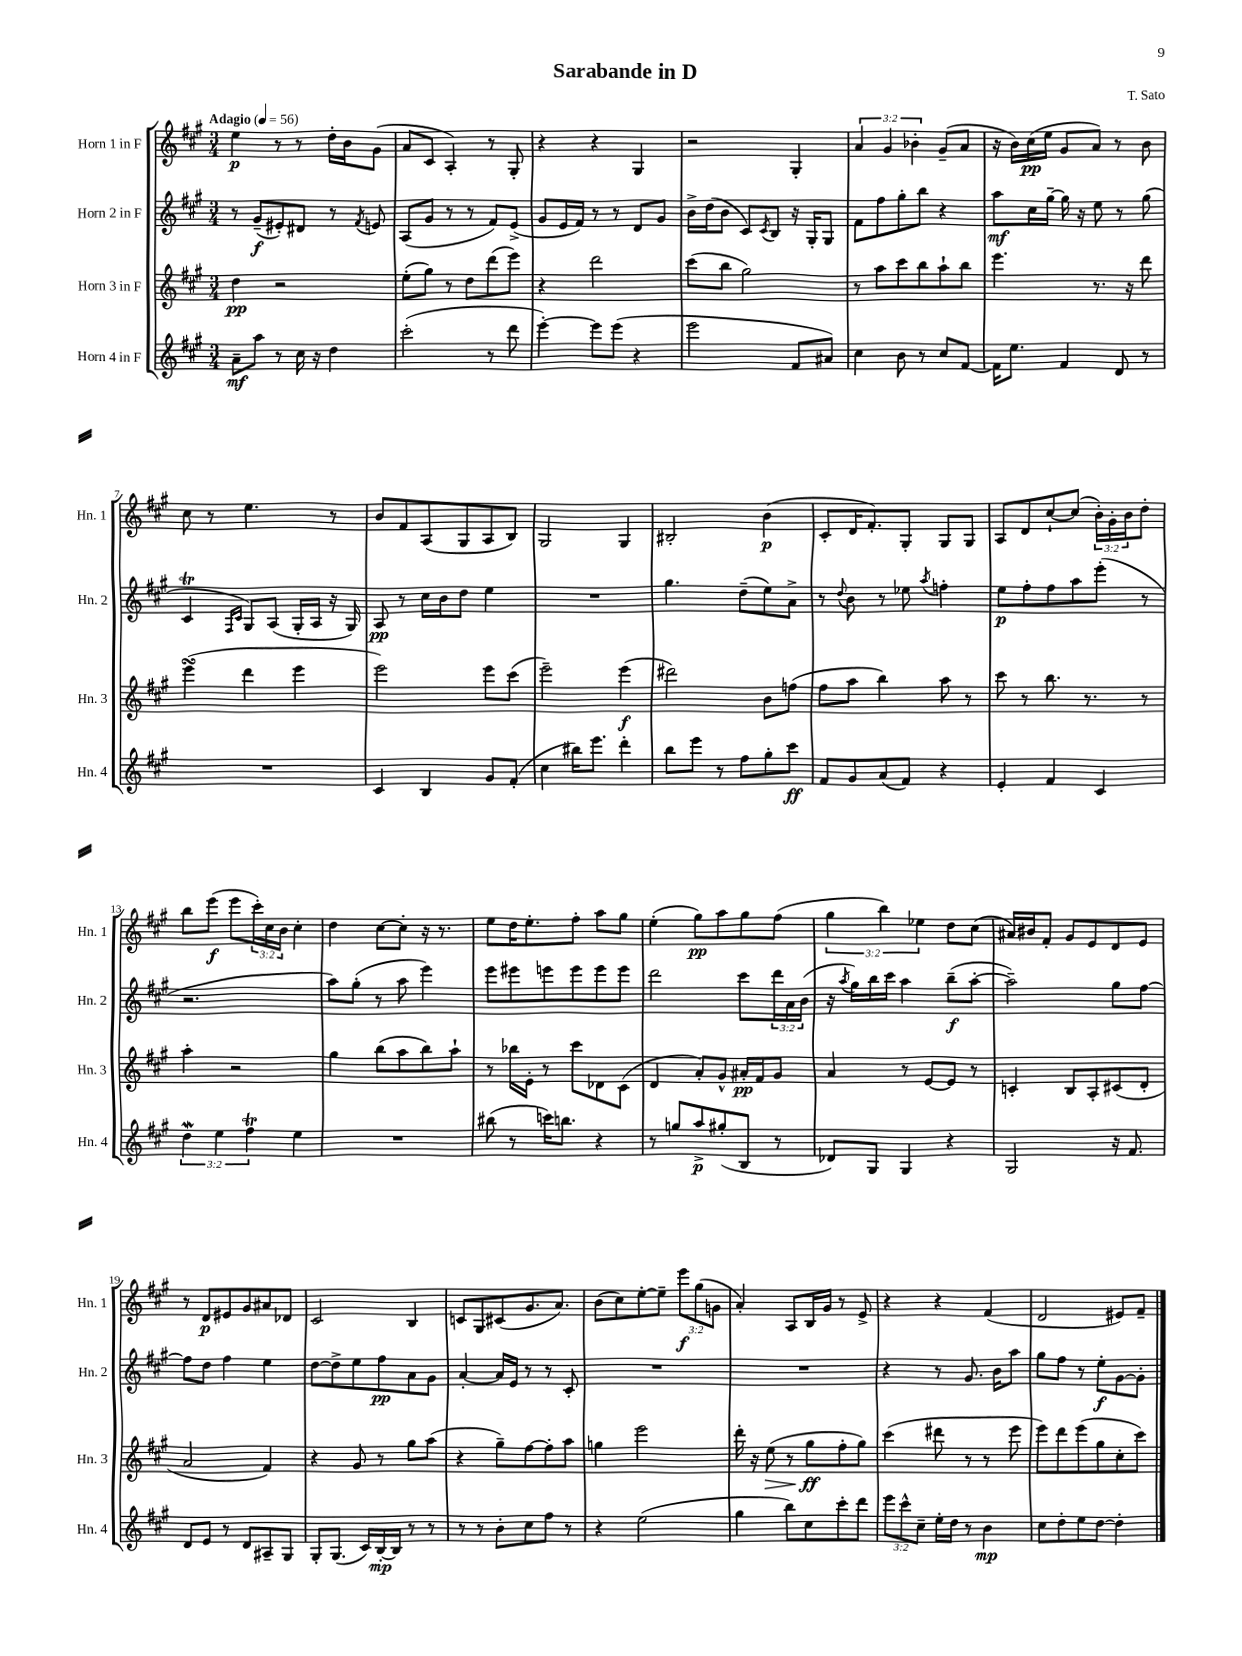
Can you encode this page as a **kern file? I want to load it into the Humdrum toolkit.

**kern	**dynam	**kern	**dynam	**kern	**dynam	**kern	**dynam
*part4	*part4	*part3	*part3	*part2	*part2	*part1	*part1
*staff4	*staff4	*staff3	*staff3	*staff2	*staff2	*staff1	*staff1
*I"Horn 4 in F	*	*I"Horn 3 in F	*	*I"Horn 2 in F	*	*I"Horn 1 in F	*
*I'Hn. 4	*	*I'Hn. 3	*	*I'Hn. 2	*	*I'Hn. 1	*
*clefG2	*	*clefG2	*	*clefG2	*	*clefG2	*
*k[f#c#g#]	*	*k[f#c#g#]	*	*k[f#c#g#]	*	*k[f#c#g#]	*
*M3/4	*	*M3/4	*	*M3/4	*	*M3/4	*
*MM56	*	*MM56	*	*MM56	*	*MM56	*
=1	=1	=1	=1	=1	=1	=1	=1
!	!	!	!	!	!	!LO:TX:a:B:t=Adagio	!
8a~\L	mf	4dd\	pp	8r	.	4ee\	p
8aa\J	.	.	.	(8g#~/L	f	.	.
8r	.	2r	.	8e#X'/)	.	8r	.
16cc#\	.	.	.	8d#X/J	.	8r	.
16r	.	.	.	.	.	.	.
4dd\	.	.	.	8r	.	16dd'\LL	.
.	.	.	.	.	.	16b\J	.
.	.	.	.	8qf#/	.	.	.
.	.	.	.	8en/	.	(8g#\J	.
=2	=2	=2	=2	=2	=2	=2	=2
(2ccc#'\	.	(8ee'\L	.	(8A/L	.	8a/L	.
.	.	8gg#\J)	.	8g#/J	.	8c#/J	.
.	.	8r	.	8r	.	4A'/)	.
.	.	8dd\L	.	8r	.	.	.
8r	.	(8ddd\	.	8f#/L)	.	8r	.
8ddd\	.	8eee\J)	.	(8e^/J	.	8G#'/	.
=3	=3	=3	=3	=3	=3	=3	=3
[4eee'\)	.	4r	.	8g#/L	.	4r	.
.	.	.	.	16e/L	.	.	.
.	.	.	.	16f#/JJ)	.	.	.
8eee\L]	.	2ddd\	.	8r	.	4r	.
(8eee\J	.	.	.	8r	.	.	.
4r	.	.	.	8d/L	.	4G#/	.
.	.	.	.	8g#/J	.	.	.
=4	=4	=4	=4	=4	=4	=4	=4
2eee\	.	(8ccc#\L	.	16b^\LL	.	2r	.
.	.	.	.	(16dd\J	.	.	.
.	.	8bb\J	.	8b\J	.	.	.
.	.	2gg#\)	.	8c#/L)	.	.	.
.	.	.	.	8qc#/	.	.	.
.	.	.	.	8B/J	.	.	.
8f#/L	.	.	.	16r	.	4G#'/	.
.	.	.	.	16G#'/KL	.	.	.
8a#X/J)	.	.	.	8G#/J	.	.	.
=5	=5	=5	=5	=5	=5	=5	=5
4cc#\	.	8r	.	8f#\L	.	6a/	.
.	.	8aa\L	.	8ff#\	.	.	.
.	.	.	.	.	.	6g#/	.
8b\	.	8ccc#\	.	8gg#'\	.	.	.
.	.	.	.	.	.	6b-X'\	.
8r	.	8bb\	.	8bb\J	.	.	.
8cc#/L	.	8aa`\	.	4r	.	(8g#~/L	.
[8f#/J	.	8bb\J	.	.	.	8a/J	.
=6	=6	=6	=6	=6	=6	=6	=6
16f#\KL]	.	4.eee\	.	8aa\L	mf	16r	.
8.ee\J	.	.	.	.	.	16b\LL)	.
.	.	.	.	16cc#\L	.	(16cc#\	pp
.	.	.	.	[16gg#~\JJ	.	16ee\JJ	.
4f#/	.	.	.	16gg#\]	.	8g#/L	.
.	.	.	.	16r	.	.	.
.	.	8.r	.	8ee\	.	8a/J)	.
8d/	.	.	.	8r	.	8r	.
.	.	16r	.	.	.	.	.
8r	.	8ddd\	.	(8gg#\	.	8b\	.
!!LO:LB:g=z
=7	=7	=7	=7	=7	=7	=7	=7
2.r	.	(4eeesSSS\	.	4c#t/	.	8cc#\	.
.	.	.	.	.	.	8r	.
.	.	.	.	16qqF#/LL	.	.	.
.	.	.	.	16qqc#/JJ	.	.	.
.	.	4ddd\	.	8G#/L)	.	4.ee\	.
.	.	.	.	(8A/J	.	.	.
.	.	4eee\	.	16G#'/LL	.	.	.
.	.	.	.	16A/JJ	.	.	.
.	.	.	.	16r	.	8r	.
.	.	.	.	16G#/)	.	.	.
=8	=8	=8	=8	=8	=8	=8	=8
4c#/	.	2eee\)	.	8A/	pp	8b/L	.
.	.	.	.	8r	.	8f#/	.
4B/	.	.	.	16cc#\LL	.	(8A/	.
.	.	.	.	16b\J	.	.	.
.	.	.	.	8dd\J	.	8G#/	.
8g#/L	.	8eee\L	.	4ee\	.	8A/	.
(8f#'/J	.	(8ccc#\J	.	.	.	8B/J)	.
=9	=9	=9	=9	=9	=9	=9	=9
4cc#\	.	2eee~\)	.	2.r	.	2G#/	.
16bb#X\KL)	.	.	.	.	.	.	.
8.eee\J	.	.	.	.	.	.	.
4ddd'\	.	(4eee\	f	.	.	4G#/	.
=10	=10	=10	=10	=10	=10	=10	=10
8bb\L	.	2ddd#X\)	.	4.gg#\	.	2B#X'/	.
8eee\J	.	.	.	.	.	.	.
8r	.	.	.	.	.	.	.
8ff#\L	.	.	.	(8dd~\L	.	.	.
8gg#'\	.	8b\L	.	8ee\)	.	(4b\	p
8ccc#\J	ff	(8ffn\J	.	8a^\J	.	.	.
=11	=11	=11	=11	=11	=11	=11	=11
8f#/L	.	8ff#\L	.	8r	.	8c#'/L	.
.	.	.	.	8qqdd/	.	.	.
8g#/	.	8aa\J	.	8b\	.	16d/K	.
.	.	.	.	.	.	8.f#'/)	.
(8a/	.	4bb\)	.	8r	.	.	.
8f#/J)	.	.	.	8ee-X\	.	8G#'/J	.
.	.	.	.	8qaa/	.	.	.
4r	.	8aa\	.	4ffn'\	.	8G#/L	.
.	.	8r	.	.	.	8G#/J	.
=12	=12	=12	=12	=12	=12	=12	=12
4e'/	.	8ccc#\	.	8ee\L	p	8A/L	.
.	.	8r	.	8ff#'\	.	8d/	.
4f#/	.	8.bb\	.	8ff#\	.	[8cc#`/	.
.	.	.	.	8aa\	.	(8cc#/J]	.
.	.	8.r	.	.	.	.	.
4c#/	.	.	.	(8eee'\J	.	24b'\LL)	.
.	.	.	.	.	.	24g#'\	.
.	.	.	.	.	.	24b\J	.
.	.	8r	.	8r	.	8dd'\J	.
!!LO:LB:g=z
=13	=13	=13	=13	=13	=13	=13	=13
6ddw\	.	4aa'\	.	2.r	.	8bb\L	.
.	.	.	.	.	.	(8eee\J	f
6ee\	.	.	.	.	.	.	.
.	.	2r	.	.	.	8eee\L	.
6ff#T\	.	.	.	.	.	.	.
.	.	.	.	.	.	24ccc#'\L)	.
.	.	.	.	.	.	24cc#\	.
.	.	.	.	.	.	24b\JJ	.
4ee\	.	.	.	.	.	4cc#'\	.
=14	=14	=14	=14	=14	=14	=14	=14
2.r	.	4gg#\	.	8aa\L)	.	4dd\	.
.	.	.	.	(8gg#'\J	.	.	.
.	.	(8bb\L	.	8r	.	[8cc#\L	.
.	.	8aa\	.	8aa\	.	8cc#'\J]	.
.	.	8bb\)	.	4eee\)	.	16r	.
.	.	.	.	.	.	8.r	.
.	.	8aa`\J	.	.	.	.	.
=15	=15	=15	=15	=15	=15	=15	=15
(8bb#X\	.	8r	.	8eee\L	.	8ee\L	.
8r	.	16bb-X\LL	.	8eee#X\	.	16dd\K	.
.	.	16e'\JJ	.	.	.	8.ee'\	.
16cccn\KL)	.	8r	.	8eeen\	.	.	.
8.bbn\J	.	.	.	.	.	.	.
.	.	8ccc#\L	.	8eee\	.	8ff#'\J	.
4r	.	8d-X\	.	8eee\	.	8aa\L	.
.	.	(8c#\J	.	8eee\J	.	8gg#\J	.
=16	=16	=16	=16	=16	=16	=16	=16
8r	.	4d/	.	2ddd\	.	(4ee'\	.
8ggn/L	.	.	.	.	.	.	.
8aa^/	p	8a'/L)	.	.	.	8gg#\L)	pp
(8gg#X'/	.	8g#^^/J	.	.	.	8aa\	.
8B/J	.	16a#X'/LL	pp	8ccc#\L	.	8gg#\	.
.	.	16f#/J	.	.	.	.	.
8r	.	8g#/J	.	24ddd\L	.	(8ff#\J	.
.	.	.	.	24a\	.	.	.
.	.	.	.	(24b\JJ	.	.	.
=17	=17	=17	=17	=17	=17	=17	=17
8d-X/L)	.	4a/	.	16r	.	6gg#\	.
.	.	.	.	8qaa/	.	.	.
.	.	.	.	16gg#\LL)	.	.	.
8G#/J	.	.	.	16bb\	.	.	.
.	.	.	.	.	.	6bb\)	.
.	.	.	.	16ccc#\JJ	.	.	.
4G#/	.	8r	.	4aa\	.	.	.
.	.	.	.	.	.	6ee-X\	.
.	.	[8e/L	.	.	.	.	.
4r	.	8e/J]	.	(8bb~\L	f	8dd\L	.
.	.	8r	.	[8aa'\J	.	(8cc#\J	.
=18	=18	=18	=18	=18	=18	=18	=18
2G#/	.	4cn'/	.	2aa~\])	.	16a#X/LL)	.
.	.	.	.	.	.	16b#X/J	.
.	.	.	.	.	.	8f#'/J	.
.	.	8B/L	.	.	.	8g#/L	.
.	.	8A'/	.	.	.	8e/	.
16r	.	(8c#X/	.	8gg#\L	.	8d/	.
8.f#/	.	.	.	.	.	.	.
.	.	8d'/J	.	[8ff#\J	.	8e/J	.
!!LO:LB:g=z
=19	=19	=19	=19	=19	=19	=19	=19
8d/L	.	2a/	.	8ff#\L]	.	8r	.
8e/J	.	.	.	8dd\J	.	8d/L	p
8r	.	.	.	4ff#\	.	8e#X/	.
8d/L	.	.	.	.	.	8g#/	.
8A#X~/	.	4f#/)	.	4ee\	.	8a#X/	.
8G#/J	.	.	.	.	.	8d-X/J	.
=20	=20	=20	=20	=20	=20	=20	=20
8G#'/L	.	4r	.	[8dd\L	.	2c#/	.
(8.G#/J	.	.	.	8dd^\]	.	.	.
.	.	8g#/	.	8ee\	.	.	.
16c#/LL)	.	.	.	.	.	.	.
[16B'/	mp	8r	.	8ff#\	pp	.	.
16B/JJ]	.	.	.	.	.	.	.
8r	.	8gg#\L	.	8a\	.	4B/	.
8r	.	(8aa\J	.	8g#\J	.	.	.
=21	=21	=21	=21	=21	=21	=21	=21
8r	.	4r	.	[4a'/	.	8cn/L	.
8r	.	.	.	.	.	8G#/	.
8b'\L	.	8gg#~\L)	.	16a/LL]	.	(8c#X/	.
.	.	.	.	16e/JJ	.	.	.
8cc#\	.	[8ff#\	.	8r	.	8.g#/	.
8ff#\J	.	8ff#'\]	.	8r	.	.	.
.	.	.	.	.	.	8.a/J)	.
8r	.	8aa\J	.	8c#'/	.	.	.
=22	=22	=22	=22	=22	=22	=22	=22
4r	.	4ggn\	.	2.r	.	(8b\L	.
.	.	.	.	.	.	8cc#\)	.
(2ee\	.	2eee\	.	.	.	[8ee'\	.
.	.	.	.	.	.	8ee~\J]	.
.	.	.	.	.	.	12eee\L	f
.	.	.	.	.	.	(12gg#\	.
.	.	.	.	.	.	12gn\J	.
=23	=23	=23	=23	=23	=23	=23	=23
4gg#\	.	16ddd'\	.	2.r	.	4a'/)	.
.	.	16r	.	.	.	.	.
!	!	!	!LO:HP:b	!	!	!	!
.	.	(8ee\	>	.	.	.	.
8bb\L)	.	8r	.	.	.	8A/L	.
8cc#\	.	8gg#\L	ff	.	.	16B/L	.
.	.	.	.	.	.	16g#/JJ	.
8ccc#'\	.	8ff#'\	]	.	.	8r	.
8ddd\J	.	8gg#\J)	.	.	.	8e^/	.
=24	=24	=24	=24	=24	=24	=24	=24
12eee\L	.	(4ccc#\	.	4r	.	4r	.
12ccc#^^\	.	.	.	.	.	.	.
12cc#~\J	.	.	.	.	.	.	.
16ee'\LL	.	8ddd#X\	.	8r	.	4r	.
16dd\JJ	.	.	.	.	.	.	.
8r	.	8r	.	8.g#/	.	.	.
4b\	mp	8r	.	.	.	(4f#/	.
.	.	.	.	16b\KL	.	.	.
.	.	8eee\	.	8aa\J	.	.	.
=25	=25	=25	=25	=25	=25	=25	=25
8cc#\L	.	8eee\L)	.	8gg#\L	.	2d/	.
8dd'\	.	8ddd\	.	8ff#\J	.	.	.
8ee\	.	(8eee\	.	8r	.	.	.
[8dd\J	.	8gg#\	.	8ee'\L	f	.	.
4dd'\]	.	8cc#'\	.	[8g#\	.	8e#X/L)	.
.	.	8ccc#\J)	.	8g#'\J]	.	8f#~/J	.
==	==	==	==	==	==	==	==
*-	*-	*-	*-	*-	*-	*-	*-
